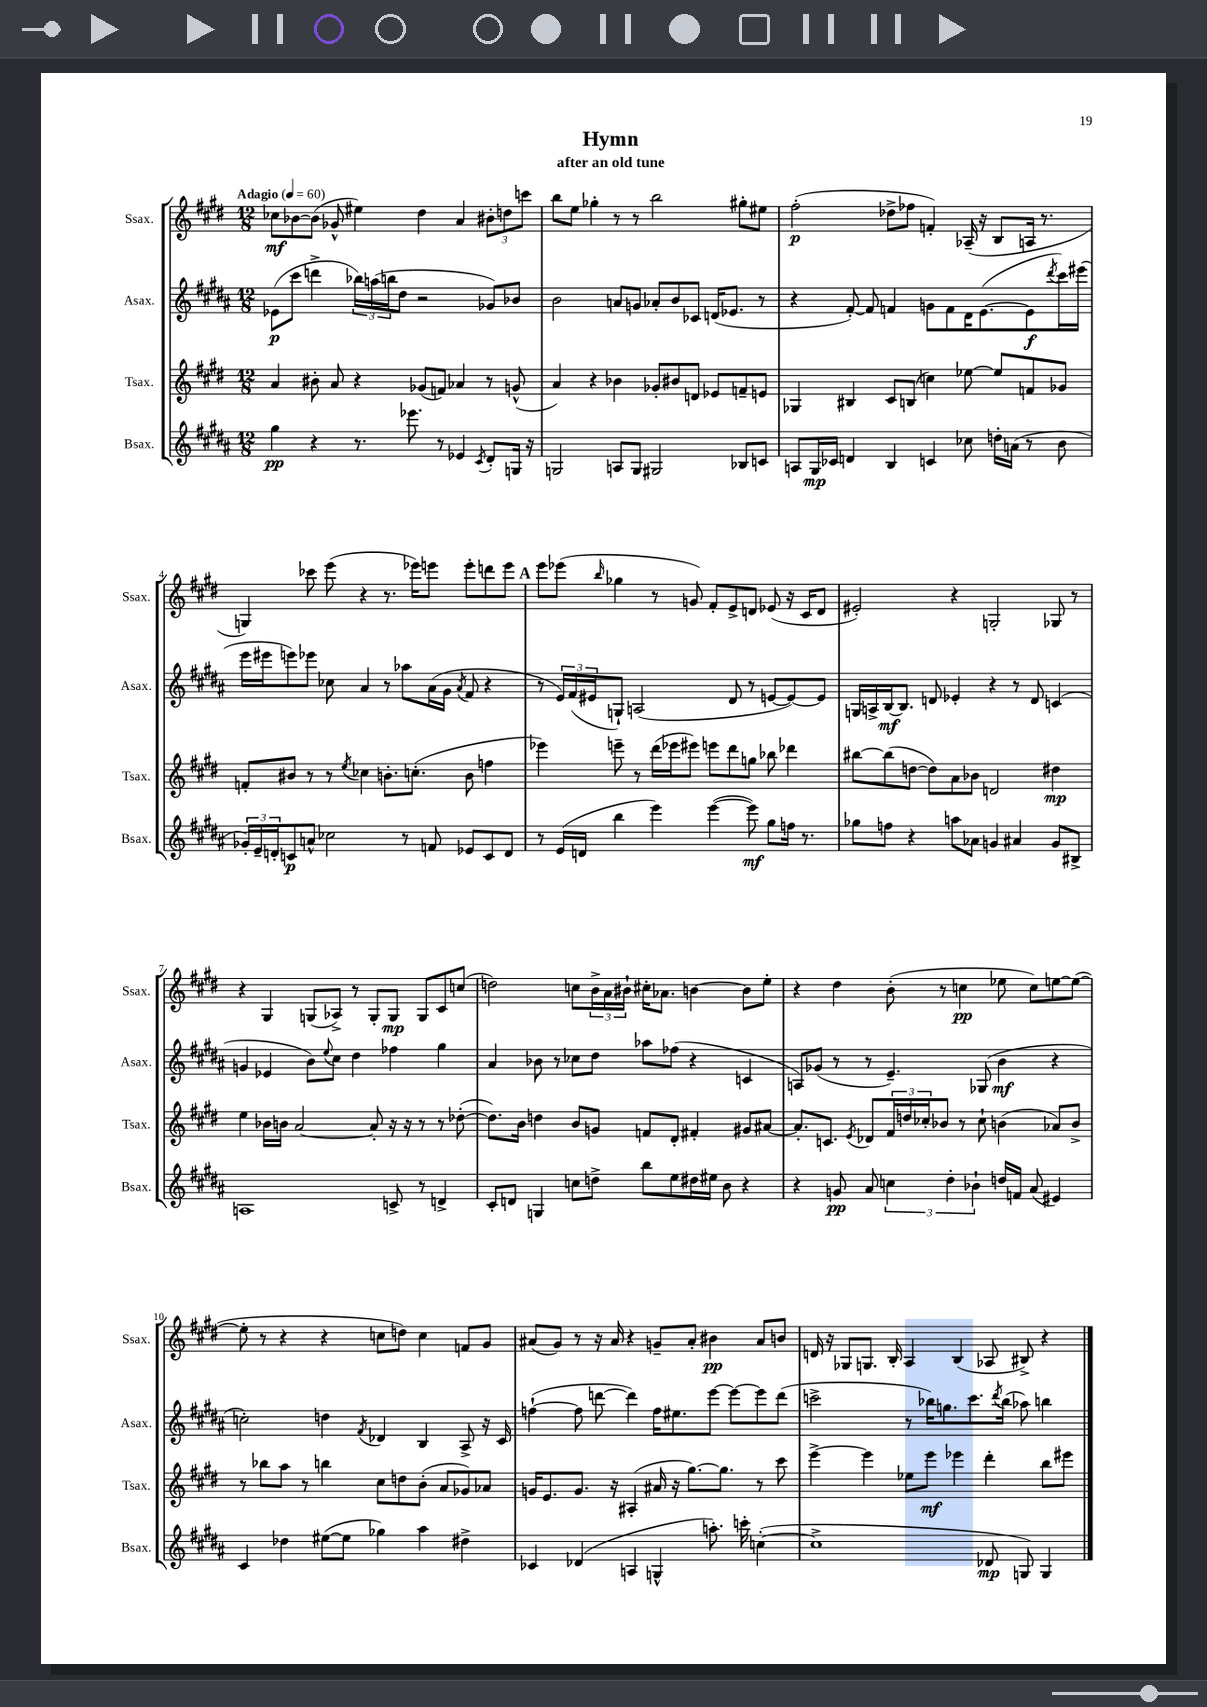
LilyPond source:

\header { title = "Hymn" subtitle = "after an old tune" }
<<
\new StaffGroup <<
\new Staff = "s0" \with { instrumentName = "Ssax." shortInstrumentName = "Ssax." } {
    \clef treble \key e \major \numericTimeSignature \time 12/8 \tempo "Adagio" 4 = 60
    ces''8\mf bes'8~ bes'8( ges'8-^ eis''4) dis''4 a'4 \tuplet 3/2 { bis'8-. d''8 c'''8 } |
    b''8 e''8 ges''4-. r8 r8 b''2 gis''8-. eis''8 |
    fis''2-.\p( des''8-> fes''8 f'4-.) aes16--( r16 b8 a16 r8. |
    g4) ces'''8 e'''8( r4 r8. ees'''16) e'''8 e'''8-. d'''8 e'''8 |
    \mark \markup { \bold "A" } e'''8 ees'''8( \grace { b''16 } ges''4 r8 g'8) fis'8-. e'8-> d'8 ees'8( r16 cis'16 d'8 |
    eis'2-.) r4 g2-. ges8 r8 |
    r4 gis4 g8( aes8->) r8 g8-. g8\mp g8 cis'8 c''8( |
    d''2) c''8 \tuplet 3/2 { b'16-> a'16 bis'16-! } cis''16-. aes'8. b'4~ b'8 e''8-. |
    r4 dis''4 b'8-.( r8 c''4\pp ees''8 c''8) e''8~ e''8~( |
    e''8-. r8 r4 r4 c''8 d''8) c''4 f'8 gis'8 |
    ais'8( gis'8) r8 r16 ais'16 r4 g'8-- ais'8-. bis'4\pp ais'8 b'8 |
    d'16 r16 ges8 g8. b16-. a4 b4( aes8 bis8->) r4 \bar "|." |
}
\new Staff = "s1" \with { instrumentName = "Asax." shortInstrumentName = "Asax." } {
    \clef treble \key b \major \numericTimeSignature \time 12/8
    ees'8\p( cis'''8 d'''4-> \tuplet 3/2 { bes''16) a''16( b''16 } dis''8 r2 ges'8) bes'8 |
    b'2 a'8 g'8 aes'8-. b'8 ces'8 d'16( ees'8. r8 |
    r4 fis'8~-.) fis'8 f'4 g'8 f'8 dis'16 e'8.~( e'8\f \acciaccatura { dis'''8 } cis'''16) eis'''16( |
    e'''16 eis'''16 e'''8) ees'''8 ces''8 ais'4 r8 aes''8 ais'16( gis'16 \acciaccatura { ais'8 } fis'8 r4 |
    \mark \markup { \bold "A" } r8 \tuplet 3/2 { e'16) fis'16( eis'16 } g8-!) a2( dis'8 r8 e'8~ e'8~) e'8 |
    g16 a16-> b16~\mf b8. d'8 ees'4-. r4 r8 d'8 c'4( |
    g'4 ees'4 b'8) \appoggiatura { e''8 } cis''8 dis''4 fes''4 gis''4 |
    ais'4 bes'8 r8 ces''8 dis''8 aes''8 fes''8( r4 c'4 |
    a8) ges'8( r8 r8 e'4.--) ges8( b'4\mf r4 |
    c''2-.) d''4 \acciaccatura { fis'8 } des'4 b4 ais8-> r16 cis'16 |
    f''4~-!( f''8 d'''8~ d'''4) f''16 eis''8. e'''8~ e'''8~ e'''8 d'''8( |
    c'''2-> r8 bes''16) g''8. c'''8. \acciaccatura { dis'''8 } bes''16( aes''8) b''4 \bar "|." |
}
\new Staff = "s2" \with { instrumentName = "Tsax." shortInstrumentName = "Tsax." } {
    \clef treble \key e \major \numericTimeSignature \time 12/8
    a'4 bis'8-. a'8 r4 ges'8( f'8) aes'4 r8 g'8-^( |
    a'4) r4 bes'4 ges'8-. bis'8 d'8 ees'8 f'8-- e'8 |
    ges4 bis4 cis'8 b8( c''4) ees''8~ ees''8 f'8 ges'8 |
    f'8-. bis'8 r8 r8 \acciaccatura { e''8 } ces''4 b'8.-. c''8.-.( b'8 f''4 |
    \mark \markup { \bold "A" } ees'''4) e'''8-- r8 dis'''16( ees'''16 eis'''8) e'''8 dis'''8 g''8 bes''8 des'''4 |
    bis''8~ bis''8( d''8~ d''8) a'8 bes'8 d'2 dis''4\mp |
    e''4 bes'16 b'16 a'2~ a'8-. r16 r16 r8 r8 des''8~-.( |
    des''8.) b'16 d''4 b'8 g'8 f'8 dis'8-. fis'4-. gis'8 ais'8~ |
    ais'8.-. c'8. \acciaccatura { e'8 } des'8 \tuplet 3/2 { fis'16 d''16 ces''16-. } bes'8 r8 ces''8-! b'4( aes'8) b'8-> |
    r8 bes''8 a''8 r8 b''4 cis''8 d''8 b'8-.( a'8 ges'8) aes'8 |
    g'16 e'8. g'8. r16 ais4-.( ais'16 r16 gis''8.~) gis''8. r8 cis'''8 |
    e'''4~-> e'''4 ees''8 e'''8\mf ees'''4 dis'''4-. b''8 eis'''8 \bar "|." |
}
\new Staff = "s3" \with { instrumentName = "Bsax." shortInstrumentName = "Bsax." } {
    \clef treble \key b \major \numericTimeSignature \time 12/8
    gis''4\pp r4 r8. ees'''8. r8 ees'4 \acciaccatura { cis'8 } dis'8-. g16 r16 |
    g2 a8 g8 gis2 bes8 c'8 |
    a8 gis16\mp ces'16 d'4 b4 c'4 ces''8 d''16-. a'16( r8 b'8 |
    \tuplet 3/2 { ges'16-.) e'16-- d'16-. } c'8\p a'8-^ ces''2 r8 f'8 ees'8 c'8 d'8 |
    \mark \markup { \bold "A" } r8 e'16( d'16 b''4 e'''4) e'''4~( e'''8\mf) gis''8 f''16 r8. |
    ges''8 f''8 r4 a''8 aes'8 g'4 ais'4 g'8 bis8-> |
    a1 c'8-> r8 d'4-> |
    cis'8-. d'8 g4 c''8 d''8-> b''8 e''8 dis''16 eis''16 b'8 r4 |
    r4 g'8\pp ais'8 \tuplet 3/2 { c''4 dis''4-. bes'4-! } d''16 f'16 ais'8( eis'4) |
    cis'4 des''4 eis''8~( eis''8 ges''4) ais''4 dis''4-> |
    ces'4 des'4( a4 g4-^ a''8.-.) c'''16-. c''4~-.( |
    c''1-> des'8\mp g8) g4 \bar "|." |
}
>>
>>
